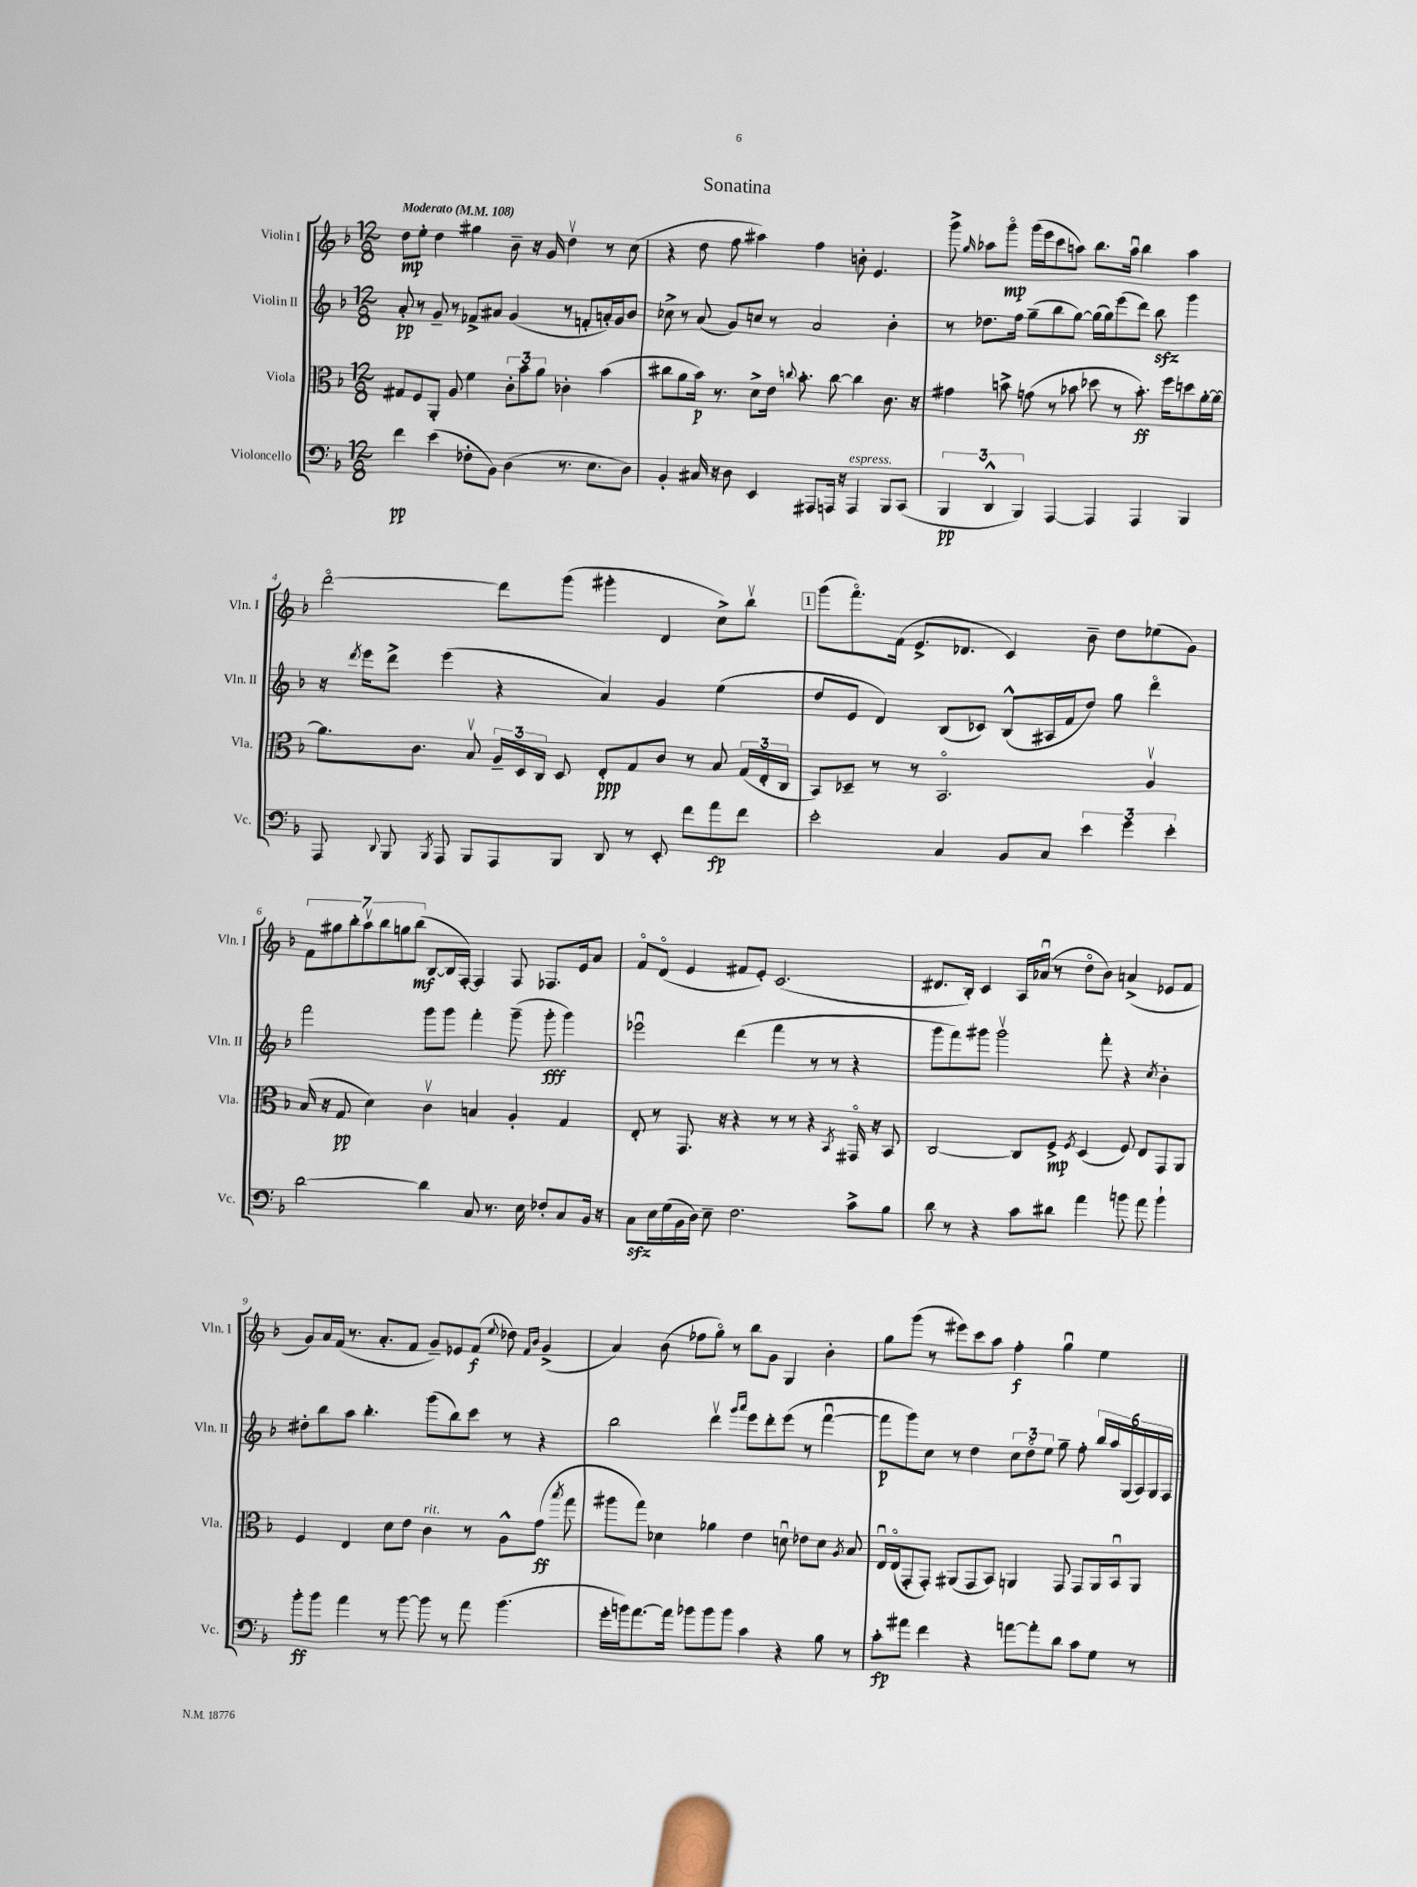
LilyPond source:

\header { title = "Sonatina" }
<<
\new StaffGroup <<
\new Staff = "s0" \with { instrumentName = "Violin I" shortInstrumentName = "Vln. I" } {
    \clef treble \key f \major \numericTimeSignature \time 12/8 \tempo "Moderato" 4 = 108
    \autoBeamOff d''8[\mp e''8]-. d''4 gis''4 bes'8-- r16 g'16 d''4\upbow r8 c''8( |
    r4 d''8 f''8 ais''4) f''4 b'8-. e'4. |
    g'''8-> \grace { g''16 } aes''8[ g'''8]\flageolet\mp g'''16[( e'''16 c'''8 a''8]) bes''8.[ a''16]\downbow bes''4 a''4 |
    d'''2~\flageolet d'''8[ g'''8]( gis'''4-. d'4 c''8[->) bes''8]\upbow |
    \mark \markup { \box "1" } g'''8[( f'''8.\flageolet) f'16]( e'8.[-> des'8.] c'4) bes'8-- d''8[ ees''8( g'8]) |
    \tuplet 7/4 { f'8[ gis''8 bes''8-. a''8\upbow bes''8 g''8 bes''8]\mf( } bes8[~ bes16 f16]~-.) f4 f8 fes8.[ e'16 a'8] |
    f'8[\flageolet d'8]\flageolet( e'4 fis'8[ e'8]-.) c'2.( |
    dis'8.[ bes16]-.) c'4 a16[ aes'16]\downbow( r8 d''8[\flageolet bes'8]) a'4->( ees'8[ f'8] |
    g'8[) a'16 f'16]( r8. a'8.[-. f'8] g'8[--) ees'8 f'8]\f( \appoggiatura { e''8 } des''8) \grace { f'16[ bes'16] } g'4->( |
    a'4) bes'8( fes''8[ g''8]\flageolet) r8 bes''8[ g'8] g4 bes'4-. |
    g''8[ g'''8]( r8 eis'''8[) c'''8 a''8] f''4-.\f g''4\downbow e''4 \bar "|." |
}
\new Staff = "s1" \with { instrumentName = "Violin II" shortInstrumentName = "Vln. II" } {
    \clef treble \key f \major \numericTimeSignature \time 12/8
    \autoBeamOff a'8-.\pp r8 g'8-- r8 fes'8[-> ais'8] g'4( r8 f'8[-. a'16-.) g'16 bes'8] |
    ces''8-> r8 a'8( g'8[) c''8] r8 a'2 bes'4-. |
    r8 des''8.[ f''16] g''8[--( bes''8 g''8]~) g''16[( g''16) e'''8( d'''8]) bes''8\sfz g'''4 |
    r16 \acciaccatura { d'''8 } e'''16[ d'''8]-> e'''4( r4 a'4) g'4 e''4( |
    \mark \markup { \box "1" } d''8[ e'8] d'4) bes8[( ces'8]) bes8[-^( ais16 f'16 d''8]) g''8 d'''4\flageolet |
    f'''2 g'''8[ g'''8] f'''4-. g'''8--( g'''8-.\fff g'''4) |
    ees'''2\downbow d'''4( f'''4 r8 r8 r4 |
    g'''8[ f'''8) gis'''8] gis'''2\upbow f'''8-. r4 \acciaccatura { c''8 } bes'4-. |
    dis''8[-. bes''8 a''8] bes''4.-. g'''8[( bes''8) c'''8] r8 r4 |
    bes''2 d'''4\upbow \grace { g'''16[ a'''16] } e'''8[ d'''8-. e'''8]( r8 f'''4~\downbow |
    f'''8[\p g'''8) c''8] r8 d''4 \tuplet 3/2 { c''8[ d''8\flageolet e''8] } g''8-- f''8-. \tuplet 6/4 { bes''16[ a''16 g16( a16) g16 f16] } \bar "|." |
}
\new Staff = "s2" \with { instrumentName = "Viola" shortInstrumentName = "Vla." } {
    \clef alto \key f \major \numericTimeSignature \time 12/8
    \autoBeamOff gis8[ f8 a,8]-. a8 f'4 \tuplet 3/2 { c'8[-. bes'8 a'8] } ces'4-. bes'4( |
    cis''8[ a'8 bes'16]\p) r8. d'8[-> e'16] \appoggiatura { c''8 } bes'8.-. c''8~ c''4 c'8. r16 |
    gis'4 b'8-> g'8( r8 bes'8 des''8 r8 bes'8.-.\ff) f''16[ d''8 a'16~-. a'16]~ |
    a'8.[ c'8.] bes8\upbow \tuplet 3/2 { a16[-- d16 c16] } d8 e8[-.\ppp g8 c'8] r8 bes8 \tuplet 3/2 { g16[( e16-. c16] } |
    \mark \markup { \box "1" } bes,8[) des8]-- r8 r8 bes,2.\flageolet a4\upbow |
    bes16( r16 g8\pp d'4) c'4\upbow b4 a4-. g4 |
    e8-. r8 g,8. r16 r4 r8 r8 r4 \acciaccatura { bes,8 } gis,16\flageolet r16 bes,8 |
    c2~ c8[ f8]->\mp \acciaccatura { f8 } d4( f8) e8[ g,8 a,8] |
    f4 e4 d'8[ e'8] c'4^\markup { \italic "rit." } r8 a8[-^ g'8]\ff( \acciaccatura { bes''8 } g''8 |
    ais''8[ g''8]) des'4 aes'4 e'4 d'8\downbow ees'8[ d'8] \acciaccatura { a8 } bes8 |
    e16[\downbow e16\flageolet( g,8-. g,8]-.) ais,8[( g,8 bes,8]) a,4 g,8 g,8[ a,16 bes,16\downbow a,8] \bar "|." |
}
\new Staff = "s3" \with { instrumentName = "Violoncello" shortInstrumentName = "Vc." } {
    \clef bass \key f \major \numericTimeSignature \time 12/8
    \autoBeamOff f'4\pp e'4( fes8[-. bes,8]) d4( r8. e8.[ d8]) |
    bes,4-. cis16 r16 d8 e,4 ais,,8[ a,,16] r16 a,,4^\markup { \italic "espress." } bes,,8[ c,8]( |
    \tuplet 3/2 { bes,,4\pp d,4-^ bes,,4) } a,,4~ a,,4 a,,4 bes,,4 |
    a,,8 \appoggiatura { d,8 } bes,,8 \acciaccatura { bes,,8 } a,,8 bes,,8[ a,,8 bes,,8] d,8 r8 e,8-. f'8[ a'8\fp f'8] |
    \mark \markup { \box "1" } e'2-. c4 bes,8[ c8] \tuplet 3/2 { e'4 g'4 e'4-. } |
    d'2~ d'4 c8 r8. e16 fes8[-. c8 bes,16] r16 |
    c8[\sfz e16 g16( bes,16 d16]) e8-- f2. c'8[-> bes8] |
    d'8 r8 r4 c'8[ dis'8] a'4 b'8 a'8 b'4-! |
    bes'8[-.\ff bes'8] a'4 r8 bes'8~ bes'8 r8 a'8 bes'4.( |
    g'16[-. b'16) a'8.~ a'16] bes'8[ bes'8 bes'8] c'4 r4 bes8 r8 |
    c'8[-.\fp ais'8] f'4 r4 a'8[~ a'8-. d'8] c'8[ g8] r8 \bar "|." |
}
>>
>>
